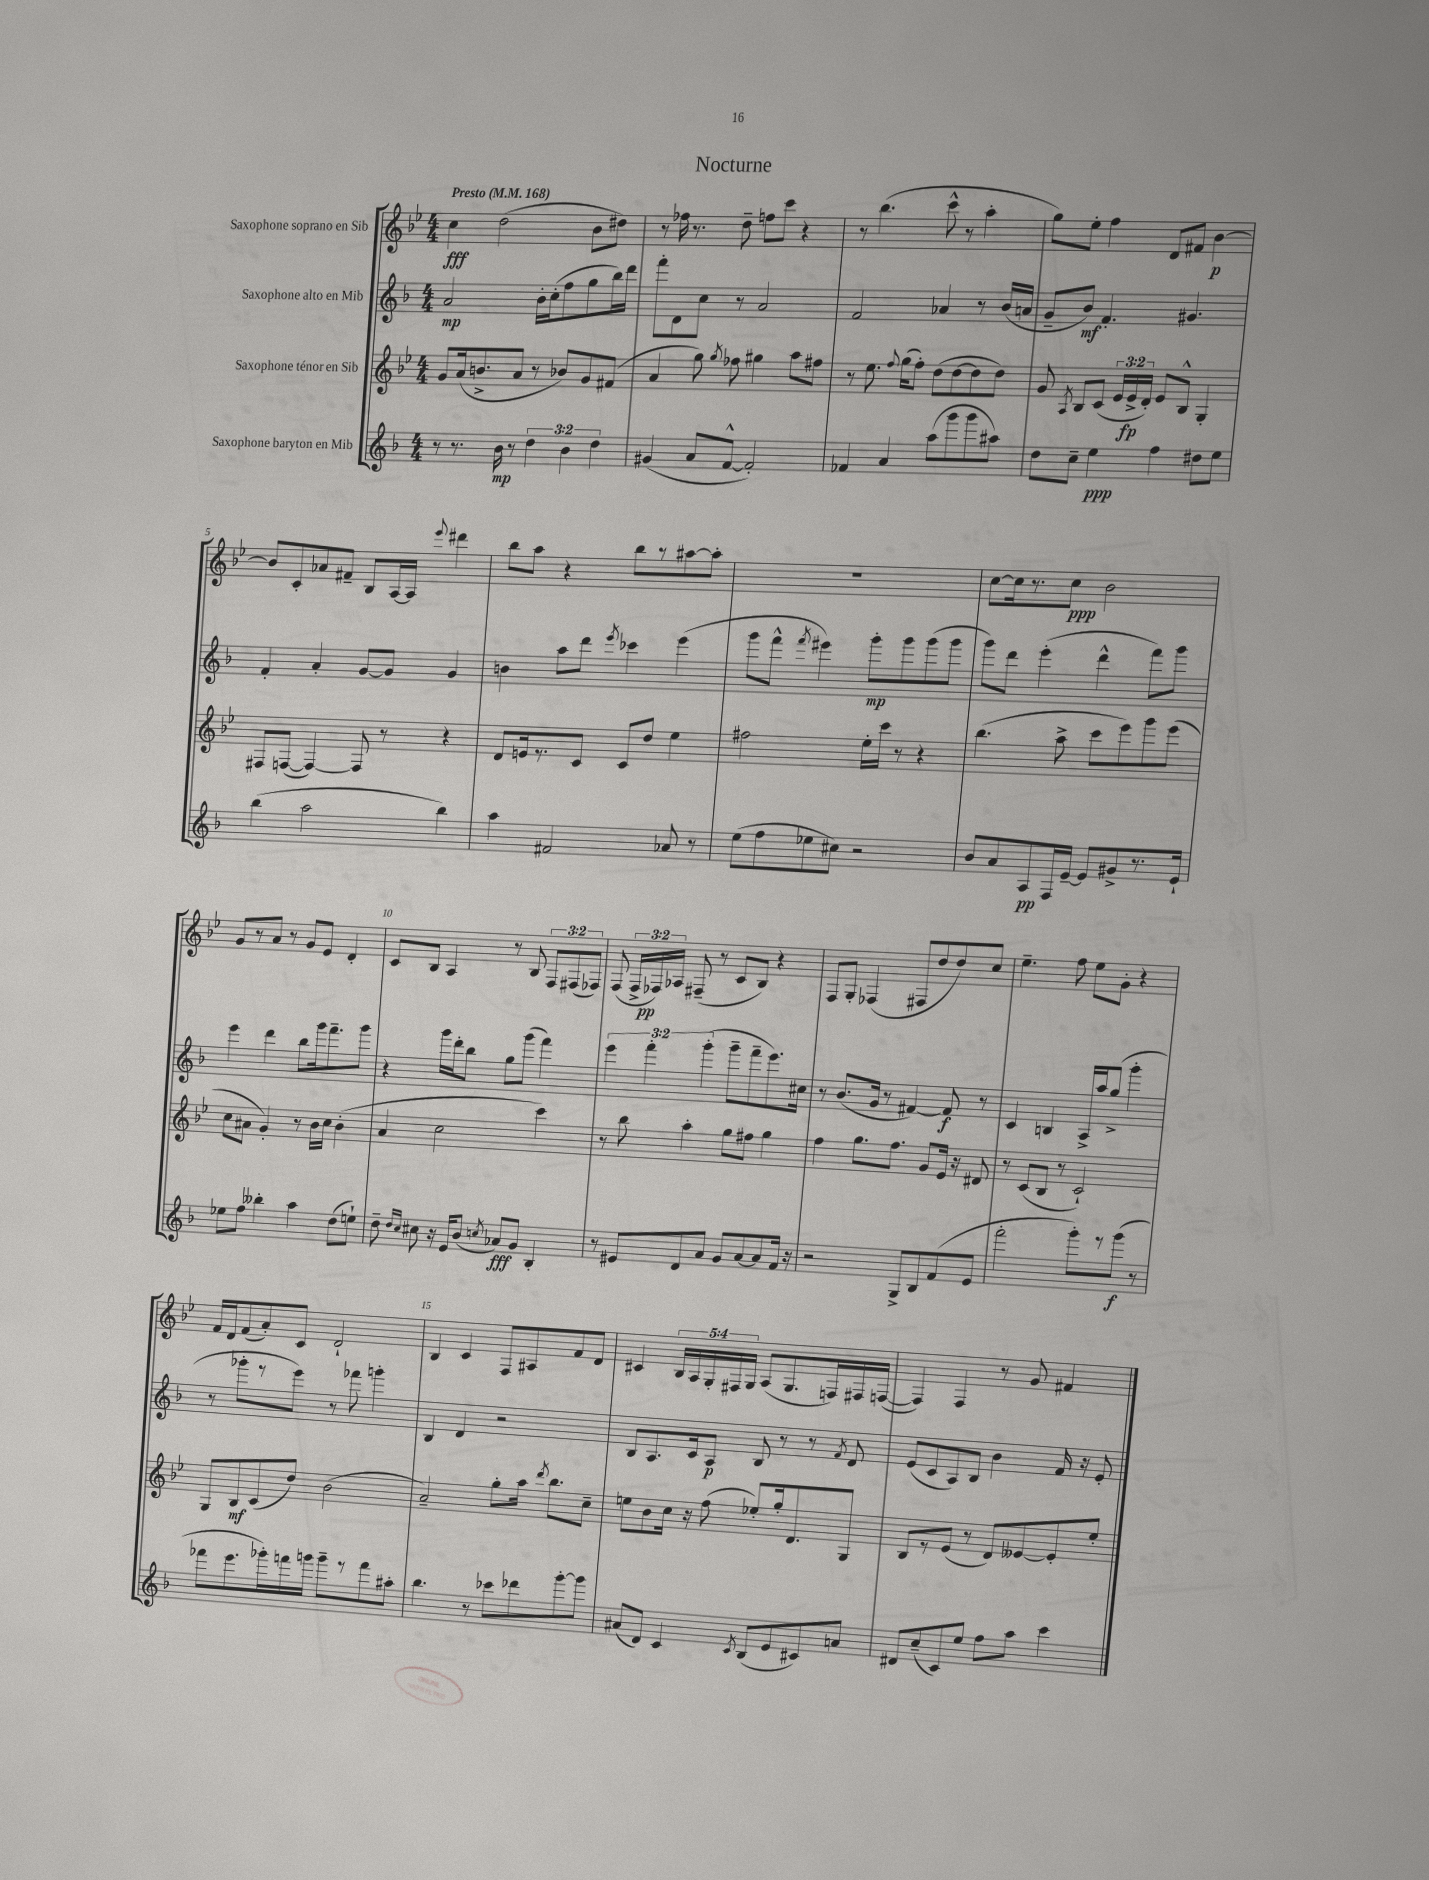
\header { title = "Nocturne" }
<<
\new StaffGroup <<
\new Staff = "s0" \with { instrumentName = "Saxophone soprano en Sib" } {
    \clef treble \key bes \major \numericTimeSignature \time 4/4 \override Staff.TupletNumber.text = #tuplet-number::calc-fraction-text \tempo "Presto" 4 = 168
    \autoBeamOff c''4\fff d''2( bes'8[ dis''8]) |
    r8 fes''16 r8. d''8-- f''8[ c'''8] r4 |
    r8 bes''4.( c'''8-^ r8 a''4-. |
    g''8[) ees''8]-. f''4 d'8[ fis'8] bes'4~\p |
    bes'8[ c'8-. aes'8 fis'8]-- bes8[ a16~ a16] \appoggiatura { ees'''8 } dis'''4 |
    bes''8[ a''8] r4 bes''8[ r8 ais''8~ ais''8]-. |
    R1 |
    c''8[~ c''16 r8. c''8]\ppp bes'2 |
    g'8[ r8 a'8] r8 g'8[ ees'8] d'4-. |
    c'8[ bes8] a4 r8 bes8 \tuplet 3/2 { f8[ fis8( fes8]) } |
    f8( \tuplet 3/2 { f16[-> fes16\pp) aes16] } fis8--( r8 c'8[ bes8]) r4 |
    f8[ g8]-. fes4( fis8[ d''8 d''8) c''8] |
    ees''4.-- f''8 ees''8[ g'8]-. r4 |
    f'16[ d'16 f'8( a'8-.) c'8] d'2-! |
    bes4 c'4 f8[ ais8 f'8 d'8] |
    cis'4 \tuplet 5/4 { bes16[ a16 g16-. fis16 g16] } a8[( g8. f16) fis16 f16]~( |
    f4) f4 r8 g'8 fis'4 \bar "|." |
}
\new Staff = "s1" \with { instrumentName = "Saxophone alto en Mib" } {
    \clef treble \key f \major \numericTimeSignature \time 4/4 \override Staff.TupletNumber.text = #tuplet-number::calc-fraction-text
    \autoBeamOff a'2\mp bes'16[-. c''16-.( f''8 g''8 bes''16) d'''16] |
    f'''8[-. d'8 c''8] r8 a'2 |
    f'2 aes'4 r8 bes'16[( a'16] |
    g'8[-- bes'8]\mf) f'4.-. gis'4. |
    f'4-. a'4-. g'8[~ g'8] g'4 |
    b'4 a''8[ d'''8] \acciaccatura { e'''8 } ces'''4 e'''4( |
    g'''8[ f'''8]-^ \acciaccatura { f'''8 } eis'''4) g'''8[-.\mp g'''8 g'''8( g'''8] |
    g'''8[) d'''8] e'''4-.( d'''4-^ f'''8[) g'''8] |
    e'''4 d'''4 bes''8[ g'''16 f'''8.-- g'''8] |
    r4 g'''16[ d'''16-. bes''8] g''8[ g'''8]( f'''4) |
    \tuplet 3/2 { e'''4 f'''4-. g'''4-.( } g'''8[-- f'''8-- e'''8.) cis''16] |
    r8 bes'8.[( g'16] r8 fis'4~) fis'8\f r8 |
    c'4 b4 a16[-> a''16 g''8]->( g'''4-. |
    r8 ges'''8[-. r8 e'''8]) r8 fes'''8 g'''4-. |
    bes4 d'4 r2 |
    bes8[ a8. c'16 a8]\p bes8 r8 r8 \acciaccatura { f'8 } d'8 |
    e'8[( c'8 a8) bes8] bes'4 f'16 r16 e'8-. \bar "|." |
}
\new Staff = "s2" \with { instrumentName = "Saxophone ténor en Sib" } {
    \clef treble \key bes \major \numericTimeSignature \time 4/4 \override Staff.TupletNumber.text = #tuplet-number::calc-fraction-text
    \autoBeamOff g'8[ a'16( b'8.-> a'8] r8 bes'8[) g'8 fis'8]( |
    a'4 g''8) \acciaccatura { g''8 } fes''8 gis''4 a''8[ fis''8] |
    r8 ees''8. \appoggiatura { f''8 } g''16[( f''8]-.) d''8[( d''8~ d''8 d''8]) |
    g'8 \acciaccatura { a8 } bes8[ c'8]( \tuplet 3/2 { ees'16[ ees'16->\fp d'16]-.) } ees'8[ bes8]-^ g4-. |
    fis8[ f8]~( f4~) f8 r8 r4 |
    d'8[ e'16 r8. c'8] c'8[ d''8] ees''4 |
    fis''2 ees''16[-. c'''16] r8 r4 |
    bes''4.( a''8-> c'''8[ ees'''8) g'''8 ees'''8]( |
    c''8[ ais'8] g'4-.) r8 bes'16[ c''16] bes'4-.( |
    a'4 c''2 c'''4) |
    r8 bes''8 a''4-. g''8[ fis''8] g''4 |
    f''4 g''8.[ f''8.] g'8[ ees'16] r16 dis'8 |
    r8 c'8[( bes8] r8 c'2-!) |
    g8[ bes8\mf c'8( d''8]) bes'2( |
    a'2--) g''8[-. a''16] \acciaccatura { d'''8 } bes''8.[ c''8]-- |
    e''8[ bes'8 c''16] r16 f''8( ees''8[-.) g''16-. d'8. g8] |
    bes8[ r8 ees'8]( r8 d'8[) eeses'8~ eeses'8-. ees''8]-. \bar "|." |
}
\new Staff = "s3" \with { instrumentName = "Saxophone baryton en Mib" } {
    \clef treble \key f \major \numericTimeSignature \time 4/4 \override Staff.TupletNumber.text = #tuplet-number::calc-fraction-text
    \autoBeamOff r8 r8. bes'16\mp r8 \tuplet 3/2 { d''4 bes'4 d''4 } |
    gis'4( a'8[ f'8]~-^ f'2-.) |
    fes'4 a'4 a''8[( g'''8 g'''8 ais''8]) |
    d''8[ c''8]-- e''4\ppp f''4 dis''8[ e''8] |
    bes''4( a''2 bes''4) |
    a''4 fis'2 aes'8 r8 |
    e''8[( f''8 ees''8 cis''8]) r2 |
    bes'8[ a'8 a8\pp f16 e'16]~-- e'8[ gis'8-> r8. e'16]-! |
    ees''8[ f''8] beses''4-. a''4 d''8[( e''8]-!) |
    d''8-- \grace { d''16[ c''16] } cis''8 r16 e'16[ bes'8]( \acciaccatura { c''8 } aes'8[\fff) g'8] bes4-. |
    r8 eis'8[ d'8 a'8] g'8[ a'8~ a'8 f'16] r16 |
    r2 g8[-> bes8 f'8( e'8] |
    f'''2-. g'''8[-.) r8 g'''8]\f( r8 |
    fes'''8[ e'''8. ges'''16-.) f'''16 g'''16] g'''8[-- r8 f'''8 ais''8]-. |
    bes''4. r8 ces'''8[ des'''8 g'''8~-. g'''8] |
    ais'8[( d'8]) c'4 \acciaccatura { c'8 } bes8[( e'8 cis'8) a'8] |
    dis'8[ c''8--( c'8) e''8] f''8[ a''8] c'''4 \bar "|." |
}
>>
>>
\layout { \context { \Score \override BarNumber.break-visibility = ##(#f #t #t) barNumberVisibility = #(every-nth-bar-number-visible 5) } }
